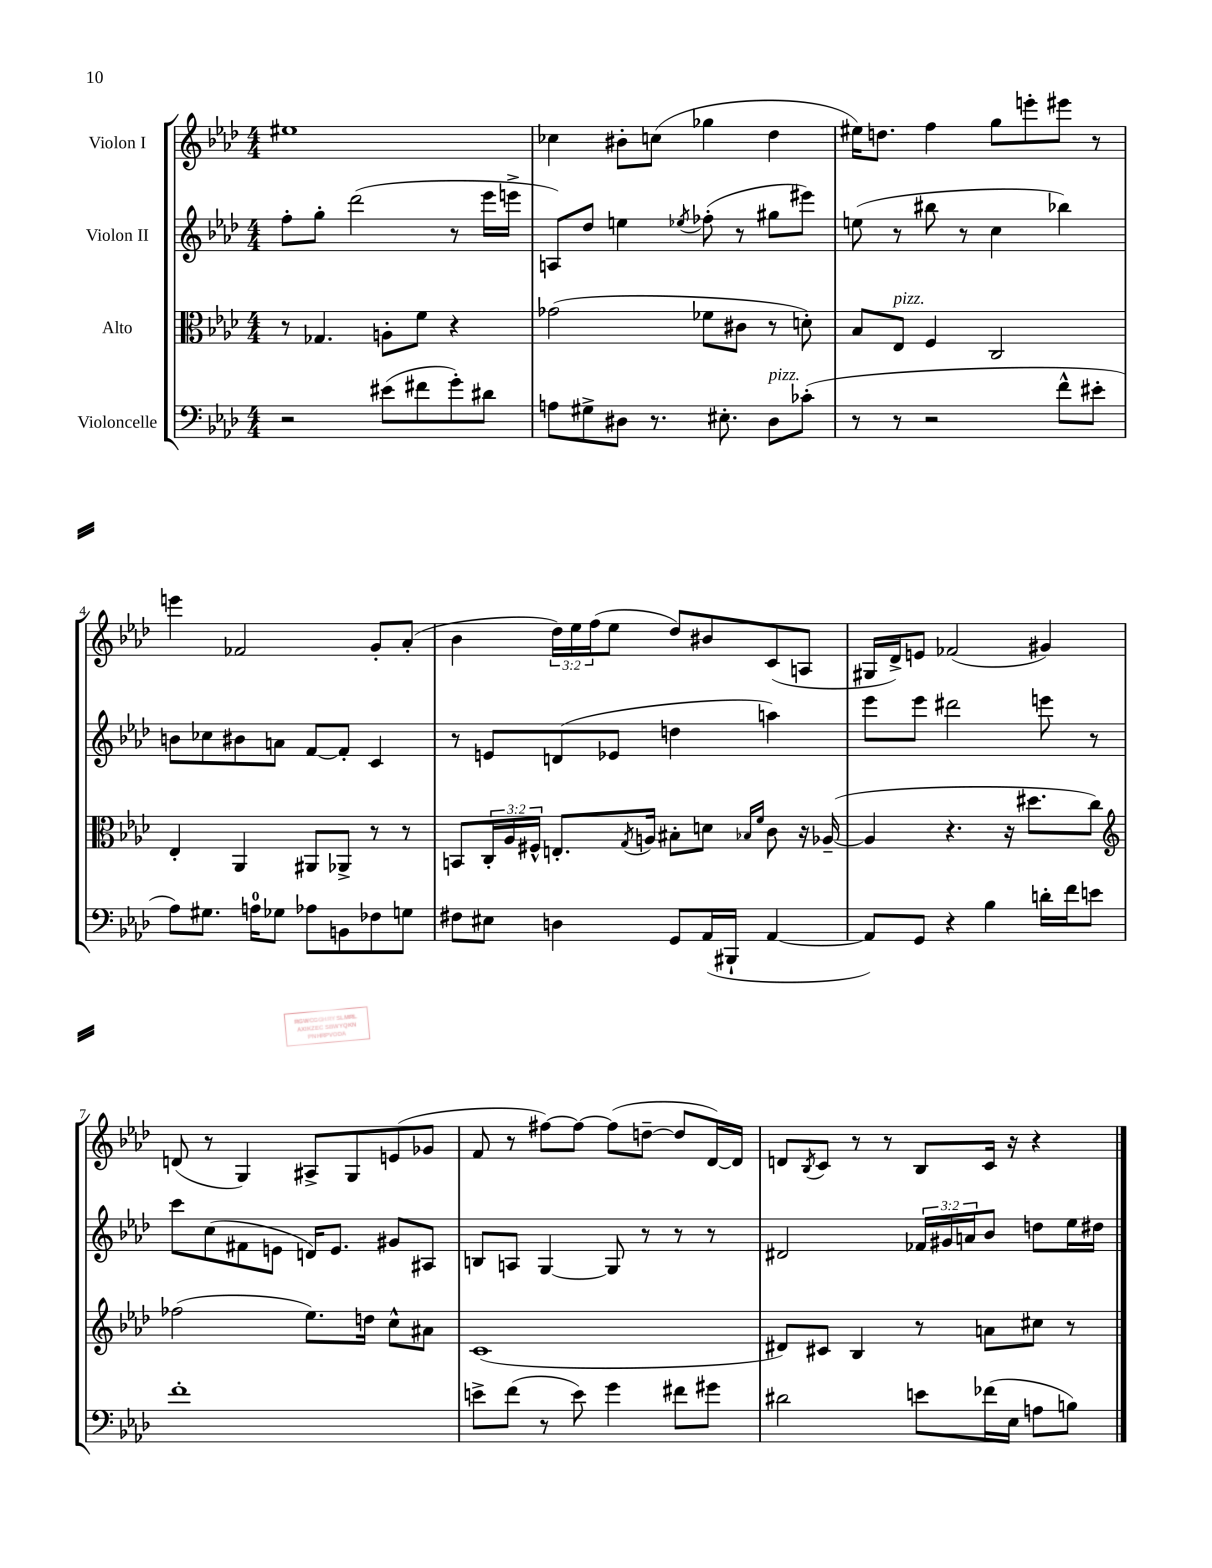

**kern	**kern	**kern	**kern
*staff4	*staff3	*staff2	*staff1
*clefF4	*clefC3	*clefG2	*clefG2
*k[b-e-a-d-]	*k[b-e-a-d-]	*k[b-e-a-d-]	*k[b-e-a-d-]
*M4/4	*M4/4	*M4/4	*M4/4
2r	8r	8ff'\L	1ee#
.	4.G-/	8gg'\J	.
.	.	(2ddd-\	.
(8e#\L	8A'\L	.	.
8f#\	8f\J	.	.
8g'\)	4r	8r	.
8d#\J	.	16eee-\LL	.
.	.	16eee^\JJ	.
=	=	=	=
8A\L	(2g-\	8A/L)	4cc-\
8G#^\	.	8dd-/J	.
8D#\J	.	4ee\	8b#'\L
8.r	.	.	(8cc\J
.	.	8qee-/	.
.	8f-\L	(8ff-'\	4gg-\
8.E#'\	.	.	.
.	8c#\J	8r	.
8D#\L	8r	8gg#\L	4dd-\
(8c-'\J	8d'\)	8eee#\J)	.
=	=	=	=
8r	8B-/L	(8ee\	16ee#\LK)
.	.	.	8.dd\J
8r	8E-/J	8r	.
2r	4F/	8bb#\	4ff\
.	.	8r	.
.	2C/	4cc\	8gg\L
.	.	.	8eee'\
8f^^\L	.	4bb-\)	8eee#\J
8e#'\J	.	.	8r
=	=	=	=
8A-\L)	4E-'/	8b\L	4eee\
8.G#\J	.	8cc-\	.
.	4AA-/	8b#\	2f-/
16A\LK	.	.	.
8G-\J	.	8a\J	.
8A-\L	8AA#/L	[8f/L	.
8BB\	8AA-^/J	8f'/]J	.
8F-\	8r	4c/	8g'/L
8G\J	8r	.	(8a-'/J
=	=	=	=
8F#\L	8BB/L	8r	4b-\
8E#\J	24C'/L	8e/L	.
.	24A-/	.	.
.	24F#^^/JJ	.	.
4D\	8.E'/L	(8d/	24dd-\LL)
.	.	.	24ee-\
.	.	.	(24ff\J
.	.	8e-/J	8ee-\J
.	8qG/	.	.
.	16A/Jk	.	.
8GG/L	8B#'\L	4dd\	8dd-/L)
(16AA-/L	8d\J	.	8b#/
16BBB#`/JJ	.	.	.
.	16qqB-/LL	.	.
.	16qqf/JJ	.	.
[4AA-/	8c\	4aa\)	(8c/
.	16r	.	8A/J
.	([16A-~/	.	.
=	=	=	=
8AA-/]L)	4A-/]	8eee-\L	16G#/LL
.	.	.	16d-^/J)
8GG/J	.	8eee-\J	8e/J
4r	4.r	2ddd#\	(2f-/
4B-\	.	.	.
.	16r	.	.
.	8.dd#\L	.	.
16d'\LL	.	8eee\	4g#/)
16f\J	.	.	.
8e\J	8cc\J)	8r	.
=	=	=	=
*	*clefG2	*	*
1f'	(2ff-\	8ccc\L	(8d/
.	.	(8cc\	8r
.	.	8f#\	4G/)
.	.	8e\J	.
.	8.ee-\L)	16d/LK)	8A#^/L
.	.	8.e/J	.
.	.	.	8G/
.	16dd\Jk	.	.
.	8cc^^\L	8g#/L	(8e/
.	8a#\J	8A#/J	8g-/J
=	=	=	=
8e^\L	(1c	8B/L	8f/
(8f\J	.	8A/J	8r
8r	.	[4G/	[8ff#\L)
8e\)	.	.	8ff#\_J
4g\	.	8G/]	(8ff#\]L
.	.	8r	[8dd~\J
8f#\L	.	8r	8dd/]L
8g#\J	.	8r	[16d-/L)
.	.	.	16d-/]JJ
=	=	=	=
2d#\	8d#/L)	2d#/	8d/L
.	.	.	8qB-/
.	8c#/J	.	8c/J
.	4B-/	.	8r
.	.	.	8r
8e\L	8r	24f-/LL	8B-/L
.	.	24g#/	.
.	.	24a/J	.
(16f-\L	8a\L	8b-/J	16c/Jk
16E-\JJ	.	.	16r
8A\L	8cc#\J	8dd\L	4r
8B\J)	8r	16ee-\L	.
.	.	16dd#\JJ	.
==	==	==	==
*-	*-	*-	*-
